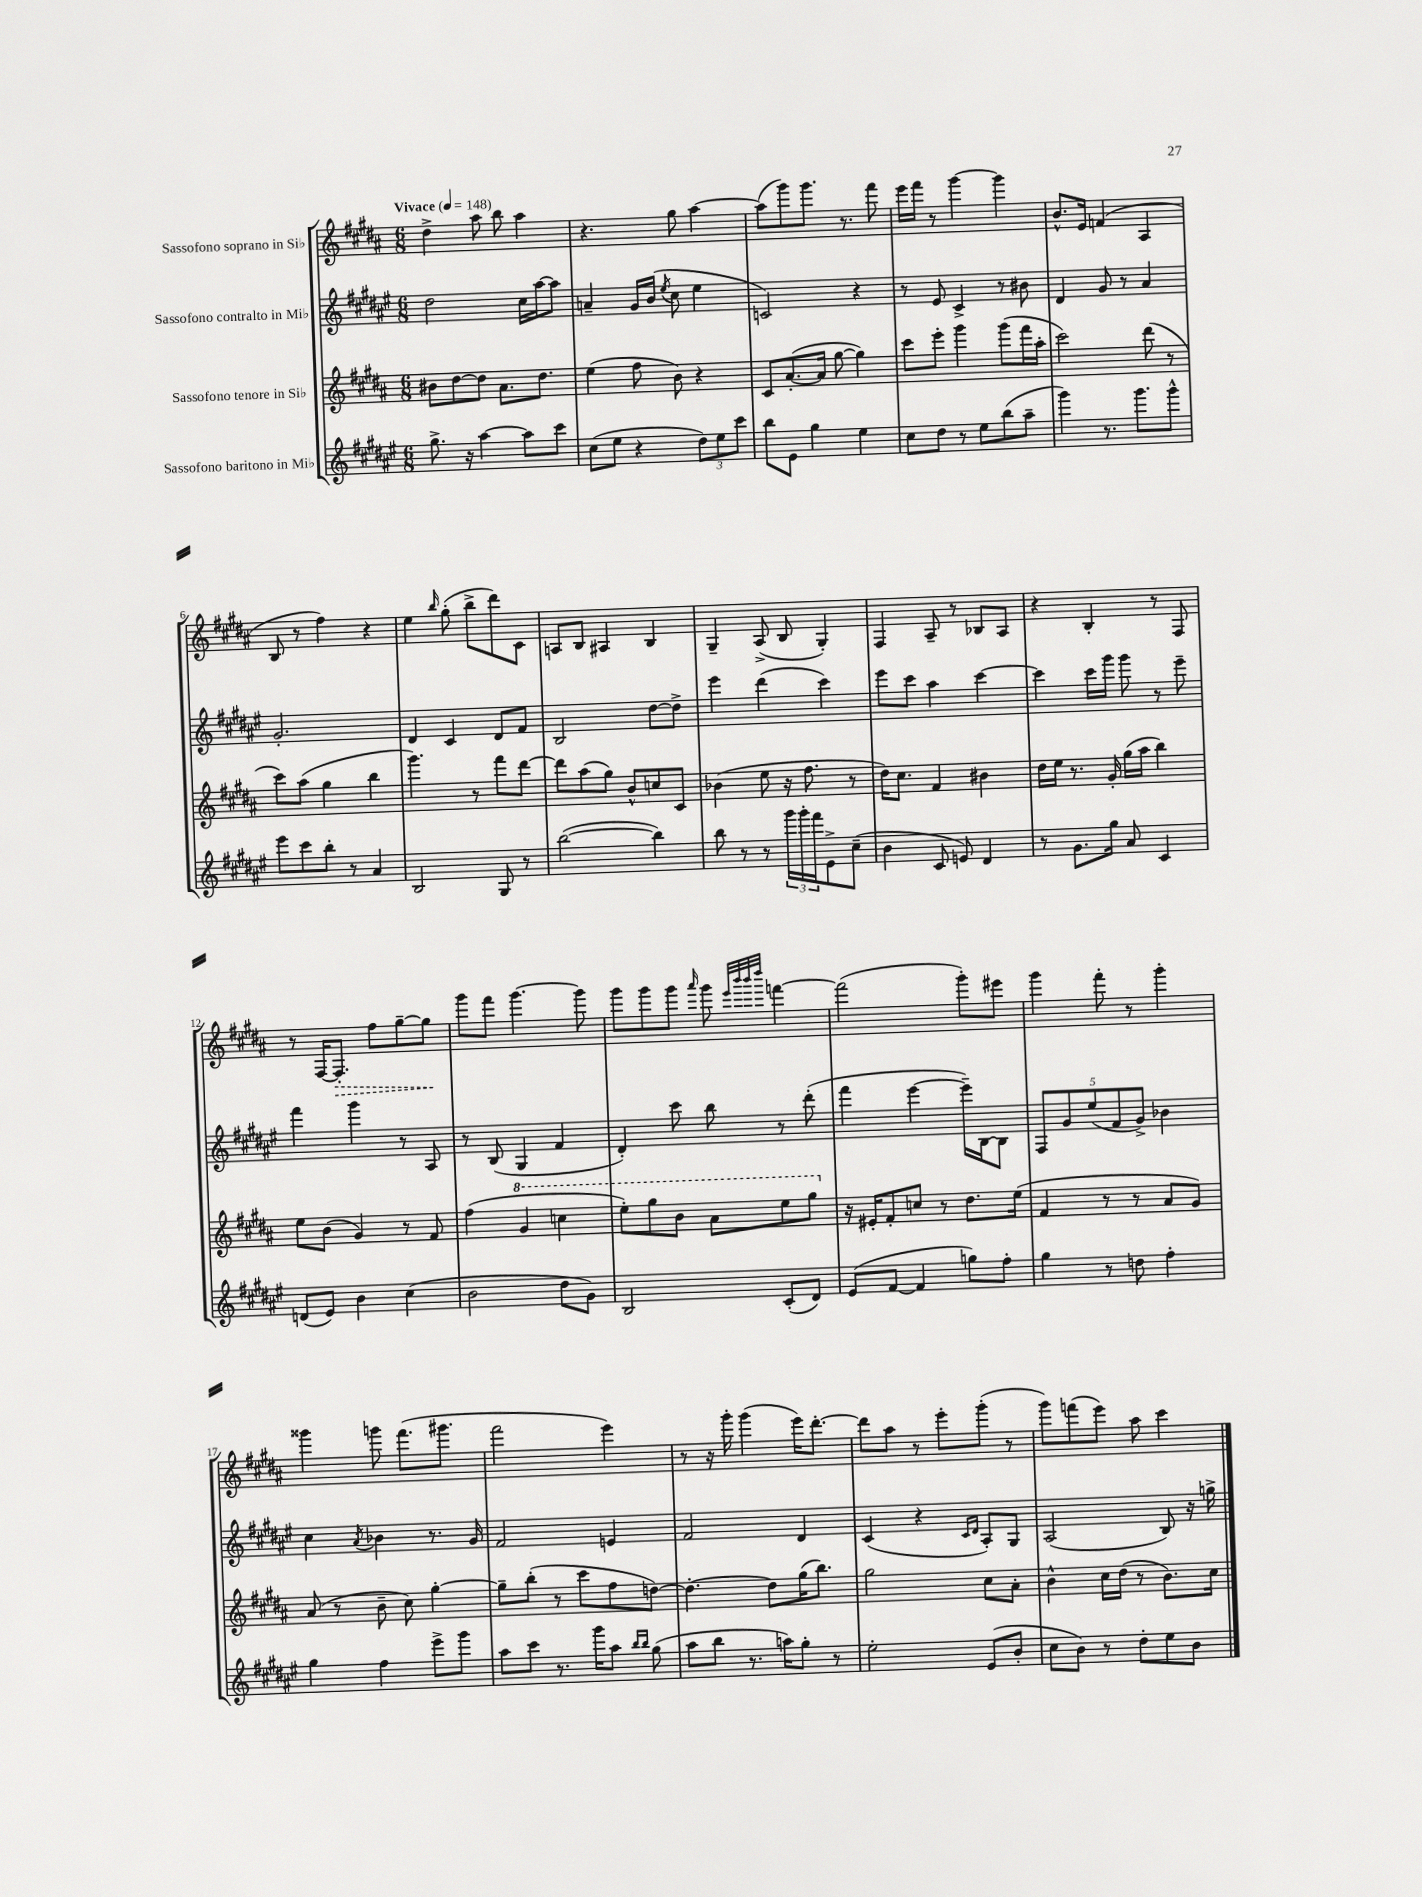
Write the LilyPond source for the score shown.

<<
\new StaffGroup <<
\new Staff = "s0" \with { instrumentName = "Sassofono soprano in Sib" } {
    \clef treble \key b \major \numericTimeSignature \time 6/8 \tempo "Vivace" 4 = 148
    dis''4-> ais''8 b''8 ais''4 |
    r4. gis''8 ais''4~ |
    ais''8( gis'''8) gis'''8. r8. fis'''8 |
    e'''16 fis'''16 r8 gis'''4~ gis'''4 |
    b'8.-^ e'16 f'4( ais4 |
    b8 r8 fis''4) r4 |
    e''4 \grace { b''16 } gis''8-.( b''8-> dis'''8) cis'8 |
    a8 b8 ais4 b4 |
    gis4-- ais8->( b8 gis4-.) |
    fis4 ais8-- r8 bes8 ais8 |
    r4 b4-. r8 fis8 |
    r8 fis16~ \once \override Hairpin.style = #'dashed-line fis8.-.\> fis''8 gis''8~-- gis''8\! |
    gis'''8 fis'''8 gis'''4.~ gis'''8 |
    gis'''8 gis'''8 gis'''8 \grace { ais'''16 } gis'''8 \grace { e'''32 b'''32 b'''32 dis''''32 } f'''4~ |
    f'''2( gis'''8-.) eis'''8 |
    gis'''4 fis'''8-. r8 gis'''4-. |
    gisis'''4 g'''8 fis'''8.( gis'''8. |
    fis'''2 e'''4) |
    r8 r16 gis'''16-. gis'''4( e'''16) dis'''8.~-. |
    dis'''8 ais''8 r8 e'''8-. gis'''8-.( r8 |
    gis'''8) f'''8( e'''8) ais''8 cis'''4 \bar "|." |
}
\new Staff = "s1" \with { instrumentName = "Sassofono contralto in Mib" } {
    \clef treble \key fis \major \numericTimeSignature \time 6/8
    dis''2 cis''16 ais''16~ ais''8 |
    a'4-- gis'16 b'16( \acciaccatura { eis''8 } cis''8 eis''4 |
    c'2) r4 |
    r8 eis'8 cis'4-> r8 bis'8 |
    dis'4 gis'8 r8 ais'4 |
    gis'2.-. |
    dis'4 cis'4 dis'8 fis'8 |
    b2 dis''8~ dis''8-> |
    eis'''4 dis'''4( cis'''4) |
    eis'''8 cis'''8 ais''4 cis'''4~ |
    cis'''4 cis'''16 gis'''16 gis'''8 r8 eis'''8-- |
    fis'''4 gis'''4 r8 ais8 |
    r8 b8( gis4 fis'4 |
    dis'4-.) cis'''8 b''8 r8 dis'''8-.( |
    fis'''4 eis'''4~ eis'''16--) b16~ b8 |
    \tuplet 5/4 { fis8 gis'8 eis''8( fis'8 gis'8->) } bes'4 |
    cis''4 \acciaccatura { ais'8 } bes'4 r8. gis'16 |
    fis'2 e'4 |
    fis'2 dis'4 |
    cis'4( r4 \grace { cis'16 dis'16 } ais8-.) gis8 |
    ais2( b8) r16 g''16-> \bar "|." |
}
\new Staff = "s2" \with { instrumentName = "Sassofono tenore in Sib" } {
    \clef treble \key b \major \numericTimeSignature \time 6/8
    bis'8 dis''8~ dis''8 ais'8. dis''8. |
    e''4( fis''8 b'8) r4 |
    cis'8 ais'8.~-.( ais'16 gis''8~ gis''4) |
    cis'''8 e'''8-. gis'''4 gis'''8( fis'''16 ais''16-. |
    cis'''2) dis'''8( r8 |
    cis'''8) ais''8( gis''4 b''4 |
    gis'''4.) r8 fis'''8 dis'''8~ |
    dis'''8 ais''8( gis''8) b'8-^ c''8 cis'8 |
    bes'4( e''8 r16 fis''8. r8 |
    dis''16) cis''8. fis'4 bis'4 |
    dis''16 e''16 r8. gis'16-. gis''16( ais''16 b''4) |
    e''8 b'8( gis'4) r8 fis'8 |
    fis''4( \ottava #1 gis''4 c'''4 |
    e'''8-.) gis'''8 b''8 ais''8 e'''8 gis'''8 \ottava #0 |
    r16 eis'16-. fis'8-. c''8 r8 dis''8. e''16( |
    fis'4 r8 r8 ais'8 gis'8) |
    ais'8( r8 b'8-- cis''8) gis''4~-. |
    gis''8-- b''8-.( r8 cis'''8 fis''8 d''8~) |
    d''4.~-. d''8 gis''16( b''8.) |
    gis''2 cis''8 ais'8-. |
    b'4-^ cis''16 dis''16( r8 b'8.) cis''16 \bar "|." |
}
\new Staff = "s3" \with { instrumentName = "Sassofono baritono in Mib" } {
    \clef treble \key fis \major \numericTimeSignature \time 6/8
    gis''8.-> r16 ais''4~ ais''8 cis'''8 |
    cis''8( eis''8 r4 \tuplet 3/2 { dis''8) eis''8 cis'''8 } |
    b''8 eis'8 gis''4 eis''4 |
    cis''8 dis''8 r8 eis''8 b''8( ais''8-- |
    gis'''4) r8. gis'''8. gis'''8-^ |
    eis'''8 cis'''8 b''8-. r8 ais'4 |
    b2 gis8 r8 |
    b''2~( b''4) |
    b''8 r8 r8 \tuplet 3/2 { gis'''16 gis'''16-. fis'''16 } eis'8-> cis''8--( |
    b'4 cis'8 e'8) dis'4 |
    r8 gis'8. gis''16 ais'8 cis'4 |
    d'8( eis'8) b'4 cis''4( |
    b'2 dis''8 gis'8) |
    b2 cis'8-.( dis'8) |
    eis'8( fis'8~ fis'4 g''8) fis''8-. |
    gis''4 r8 d''8 fis''4-. |
    gis''4 fis''4 eis'''8-> gis'''8 |
    ais''8 cis'''8 r8. gis'''16 ais''8 \grace { b''16 b''16 } gis''8( |
    ais''8 b''8 r8. a''16) gis''8-. r8 |
    eis''2-. eis'8( b'8-. |
    cis''8 b'8) r8 dis''8-. eis''8 b'8 \bar "|." |
}
>>
>>
